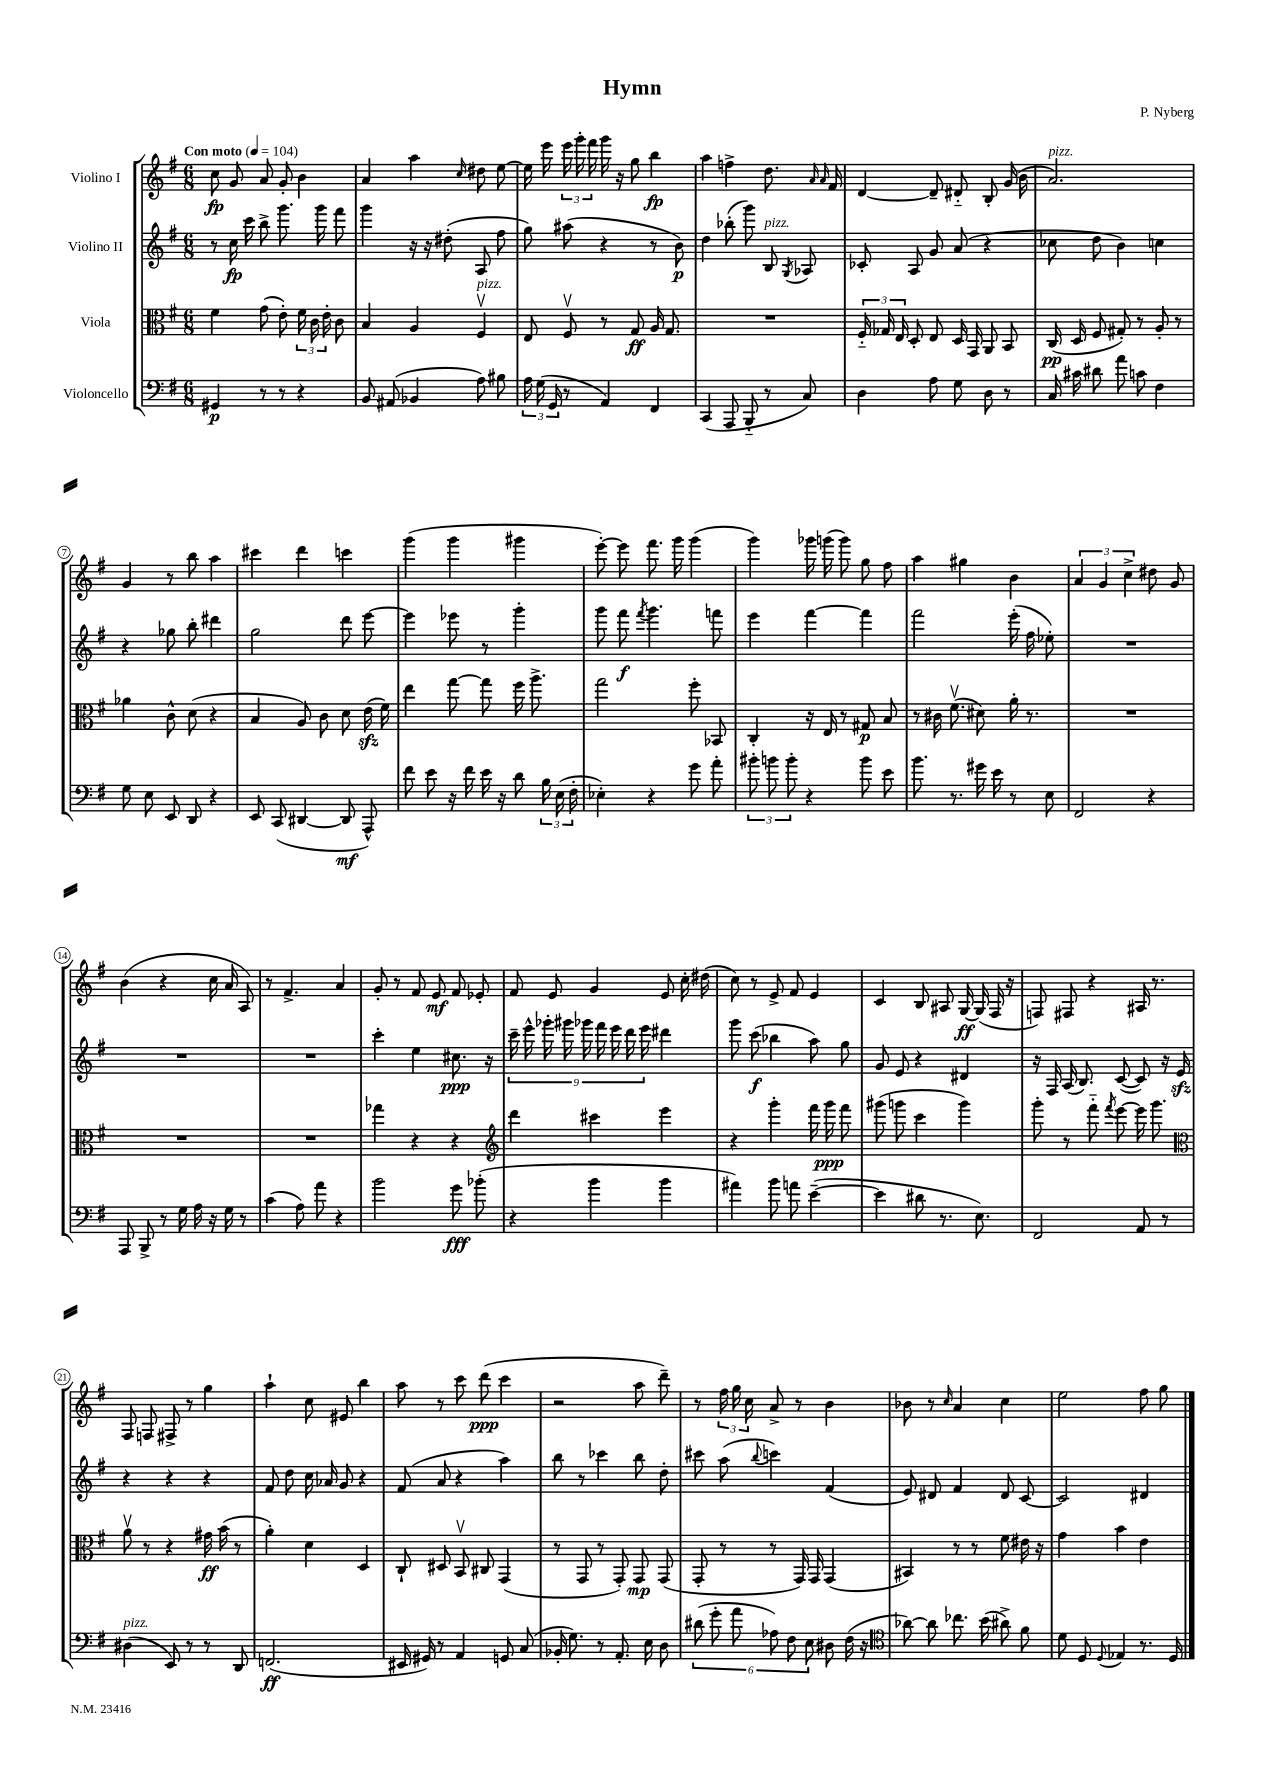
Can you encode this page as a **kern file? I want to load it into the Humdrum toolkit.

**kern	**kern	**kern	**kern
*staff4	*staff3	*staff2	*staff1
*clefF4	*clefC3	*clefG2	*clefG2
*k[f#]	*k[f#]	*k[f#]	*k[f#]
*M6/8	*M6/8	*M6/8	*M6/8
*MM104	*MM104	*MM104	*MM104
4GG#/	4f#\	8r	8cc\
.	.	16cc\	8g/
.	.	16ccc\	.
8r	(8g\	8bb^\	8a/
8r	8e'\)	8.ggg\	8g'/
4r	24f#\	.	4b\
.	24c\	.	.
.	.	16ggg\	.
.	24e'\	.	.
.	8c\	8fff#\	.
=	=	=	=
8BB/	4B/	4ggg\	4a/
(8AA#/	.	.	.
4BB-/	4A/	16r	4aa\
.	.	16r	.
.	.	(8dd#'\	.
.	.	.	16qqcc/
8A\)	4F#v/	8A/	8dd#\
8B#\	.	8ff#\	[8ee\
=	=	=	=
24A\	8E/	8gg\)	16ee\]
(24G\	.	.	.
.	.	.	16eee\
24GG/	.	.	.
8r	8F#v/	(8aa#\	24eee\
.	.	.	24ggg'\
.	.	.	24fff#\
4AA/)	8r	4r	16ggg\
.	.	.	16r
.	8G/	.	8gg\
4FF#/	16A/	8r	4bb\
.	8.G/	.	.
.	.	8b\)	.
=	=	=	=
(4CC/	2.r	4dd\	4aa\
8AAA/	.	(8bb-'\	4ff^\
8BBB'~/	.	8ggg\)	.
8r	.	8B/	8.dd\
.	.	8qG/	.
8C/)	.	8A-/	.
.	.	.	16qqa/
.	.	.	16qqa/
.	.	.	16f#/
=	=	=	=
4D\	24F#'~/	8c-'/	[4d/
.	24G-/	.	.
.	24E/	.	.
.	8D'/	8A/	.
8A\	8E/	8g/	8d~/]
8G\	16D/	(8a/	8d#'~/
.	16GG/	.	.
8D\	8AA/	4r	8B'/
8r	8BB/	.	(16g/
.	.	.	16b\
=	=	=	=
16C/	(16C/	8cc-\	2.a/)
16c#\	16D/	.	.
8d#\	8F#/	8dd\	.
8a\	8G#'/)	4b\)	.
8c\	8r	.	.
4F#\	8A'/	4cc\	.
.	8r	.	.
=	=	=	=
8G\	4a-\	4r	4g/
8E\	.	.	.
8EE/	8c^^\	8gg-\	8r
8DD/	(8d\	8bb'\	8bb\
4r	4r	4ddd#\	4aa\
=	=	=	=
8EE/	4B/	2gg\	4ccc#\
(8CC/	.	.	.
[4DD#/	8A/)	.	4ddd\
.	8c\	.	.
8DD#/]	8d\	8ddd\	4ccc\
8AAA^^/)	(16e\	[8eee\	.
.	16f#\)	.	.
=	=	=	=
8f#\	4ee\	4eee\]	(4ggg\
8e\	.	.	.
16r	[8gg\	8eee-\	4ggg\
16f#\	.	.	.
16e\	8gg\]	8r	.
16r	.	.	.
8d\	16ff#\	4ggg'\	4ggg#\
.	8.aa^\	.	.
24B\	.	.	.
(24E\	.	.	.
24F#'\	.	.	.
=	=	=	=
4E-'\)	2gg\	8ggg\	[8eee'\)
.	.	8fff#\	8eee\]
.	.	8qfff#/	.
4r	.	4.ggg\	8.fff#\
.	.	.	16ggg\
8g\	8ff#'\	.	(4ggg\
8a'\	8BB-/	8fff\	.
=	=	=	=
12b#'\	4C'/	4eee\	4ggg\)
12b\	.	.	.
12b'\	.	.	.
4r	16r	[4fff#\	16ggg-\
.	16E/	.	(16ggg\
.	8r	.	8ggg\)
8b\	8G#/	4fff#\]	8gg\
8e\	8B/	.	8ff#\
=	=	=	=
8.b\	8r	2fff#\	4aa\
.	16c#\	.	.
8.r	(8.f#v\	.	.
.	.	.	4gg#\
16g#\	8d#\)	.	.
16e\	.	.	.
8r	16a'\	(16eee'\	4b\
.	8.r	16ff#\	.
8E\	.	8ee-'\)	.
=	=	=	=
2FF#/	2.r	2.r	6a/
.	.	.	6g/
.	.	.	6cc^\
4r	.	.	8dd#\
.	.	.	8g/
=	=	=	=
8AAA/	2.r	2.r	(4b\
8BBB^/	.	.	.
8r	.	.	4r
16G\	.	.	.
16A\	.	.	.
16r	.	.	16cc\
16G\	.	.	16a/
8r	.	.	8A/)
=	=	=	=
(4c\	2.r	2.r	8r
.	.	.	4.f#^/
8A\)	.	.	.
8a\	.	.	.
4r	.	.	4a/
=	=	=	=
2b\	4gg-\	4ccc'\	8g'/
.	.	.	8r
.	4r	4ee\	8f#/
.	.	.	8e/
8g\	4r	8.cc#\	8f#/
(8b-'\	.	.	8e-'/
.	.	16r	.
=	=	=	=
*	*clefG2	*	*
4r	4ddd\	18ccc~\	8f#/
.	.	18eee^^\	.
.	.	18ggg-'\	.
.	.	.	8e/
.	.	18ggg#\	.
.	.	18ggg-\	.
4b\	4ccc#\	.	4g/
.	.	18fff#\	.
.	.	18eee\	.
.	.	18ddd\	.
.	.	18eee\	.
4b\	4eee\	4ddd#\	8e/
.	.	.	16cc'\
.	.	.	(16dd#\
=	=	=	=
4a#\)	4r	8ggg\	8cc\)
.	.	(8ccc\	8r
8b\	4ggg'\	4bb-\	8e^/
8a\	.	.	8f#/
([4e~\	16fff#\	8aa\)	4e/
.	16ggg\	.	.
.	8fff#\	8gg\	.
=	=	=	=
4e\]	(8ggg#\	8g/	4c/
.	8ggg\	8e/	.
8d#\	4ccc\	4r	8B/
8.r	.	.	8A#/
.	4ggg\)	4d#/	[16G/
8.E\)	.	.	(16G/]
.	.	.	16F#/
.	.	.	16r
=	=	=	=
2FF#/	8ggg'\	16r	8F/)
.	.	16F#/	.
.	8r	(16A/	8F#/
.	.	8.B/)	.
.	8fff#'~\	.	4r
.	8qfff#/	.	.
.	[8eee\	([8c/	.
8AA/	16eee\]	8c/])	16A#/
.	8.ggg\	.	8.r
8r	.	16r	.
.	.	16e/	.
=	=	=	=
*	*clefC3	*	*
(4D#\	8av\	4r	8F#/
.	8r	.	8F/
8EE/)	4r	4r	8F#^/
8r	.	.	8r
8r	16g#\	4r	4gg\
.	(16b\	.	.
8DD/	8r	.	.
=	=	=	=
(2.FF/	4a'\)	8f#/	4aa`\
.	.	8dd\	.
.	4d\	16cc\	8cc\
.	.	16a-/	.
.	.	8g/	8e#/
.	4D/	4r	4bb\
=	=	=	=
16EE#/	8C`/	(8f#/	8aa\
16GG#/)	.	.	.
8r	8D#/	8a/	8r
4AA/	8BBv/	4r	8ccc\
.	8C#/	.	(8ddd\
8GG/	(4GG/	4aa\)	4ccc\
(8C/	.	.	.
=	=	=	=
16BB-'/	8r	8bb\	2r
8.G\)	.	.	.
.	8GG/	8r	.
8r	8r	4ccc-\	.
8.AA'/	8GG'/)	.	.
.	8GG/	8bb\	8aa\
16E\	.	.	.
8D\	(8GG/	8dd'\	8ddd~\)
=	=	=	=
(12d#\	8GG'/	8ccc#\	8r
12g'\	.	.	.
.	8r	(8aa\	24ff#\
12a\	.	.	24gg\
.	.	.	24cc\
.	.	8qqbb/	.
12A-\)	8r	4ccc\)	8a^/
12F#\	.	.	.
.	16GG/)	.	8r
12E\	.	.	.
.	16GG/	.	.
8D#\	(4GG/	(4f#/	4b\
(16F#\	.	.	.
16r	.	.	.
=	=	=	=
*clefC4	*	*	*
[8a-\)	4BB#/)	8e/)	8b-\
8a-\]	.	8d#/	8r
.	.	.	16qqcc/
8.cc-\	8r	4f#/	4a/
.	8r	.	.
(16b\	.	.	.
8a#^\)	8f#\	8d#/	4cc\
8f#\	16e#\	[8c/	.
.	16r	.	.
=	=	=	=
8d\	4g\	2c/]	2ee\
8D/	.	.	.
8qqD/	.	.	.
4E-/	4b\	.	.
8.r	4e\	4d#/	8ff#\
.	.	.	8gg\
16D/	.	.	.
==	==	==	==
*-	*-	*-	*-
